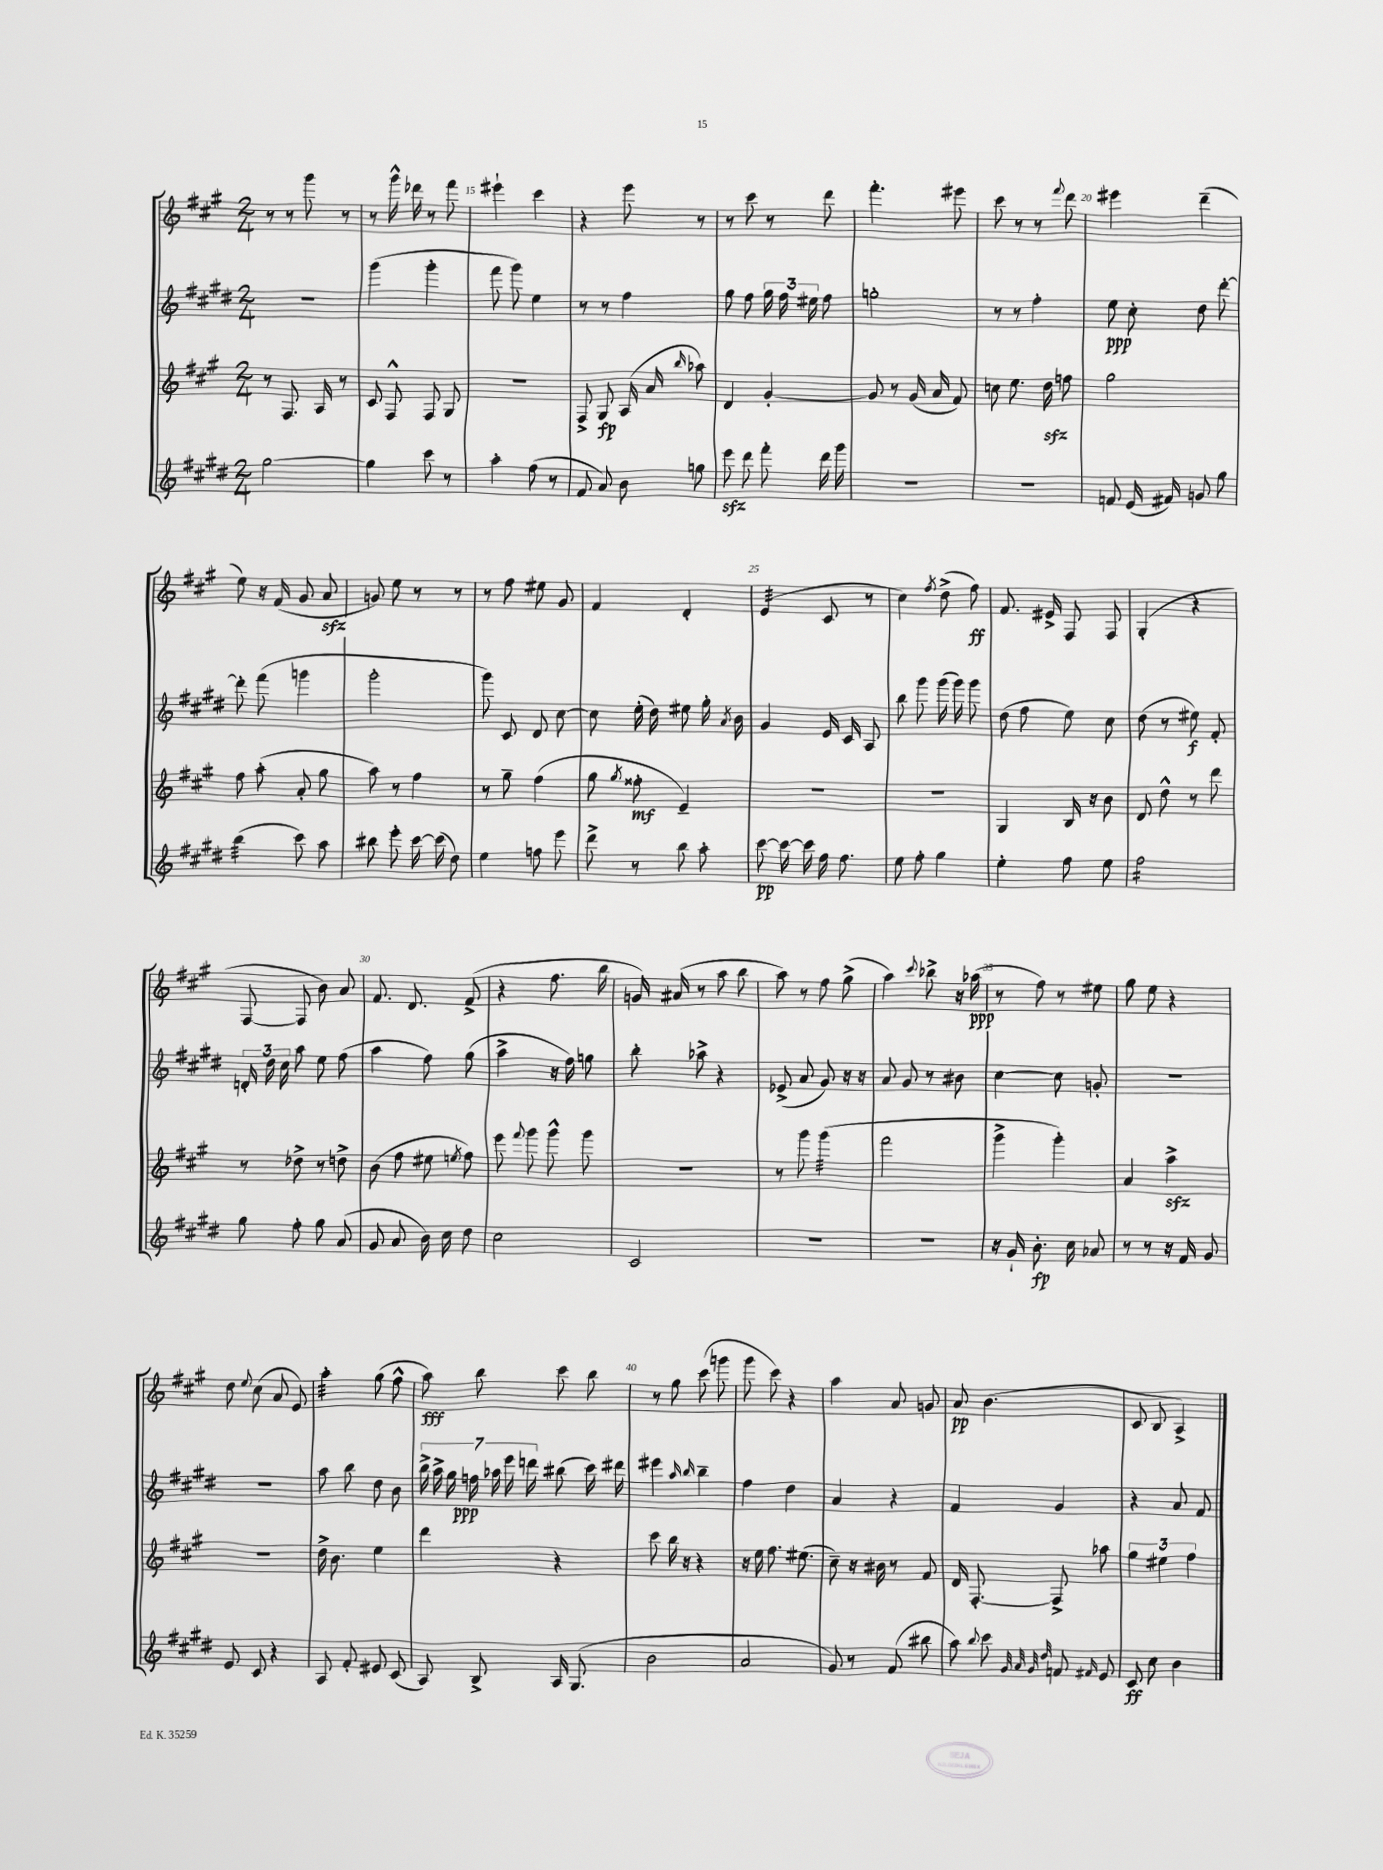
<<
\new StaffGroup <<
\new Staff = "s0" {
    \clef treble \key a \major \numericTimeSignature \time 2/4
    \autoBeamOff r8 r8 gis'''8 r8 |
    r8 gis'''16-^ des'''16 r8 fis'''8 |
    eis'''4-! cis'''4 |
    r4 e'''8 r8 |
    r8 cis'''8 r8 d'''8 |
    fis'''4.-. eis'''8 |
    cis'''8 r8 r8 \appoggiatura { fis'''8 } d'''8 |
    eis'''4 d'''4--( |
    e''8) r16 fis'16( gis'8 a'8\sfz |
    g'8) e''8 r8 r8 |
    r8 fis''8 eis''8 gis'8 |
    fis'4 d'4-. |
    e'4:32( cis'8 r8 |
    cis''4) \acciaccatura { fis''8 } d''8->( fis''8\ff) |
    fis'8. eis'16-> fis8 fis8 |
    gis4-.( r4 |
    fis8~ fis8 b'8) a'8 |
    fis'8. d'8. fis'8->( |
    r4 fis''8. b''16 |
    g'16) ais'16( r8 a''8 b''8 |
    a''8) r8 fis''8 gis''8->( |
    a''4) \appoggiatura { cis'''8 } bes''8-> r16 aes''16\ppp( |
    r8 fis''8) r8 eis''8 |
    gis''8 e''8 r4 |
    d''8 \appoggiatura { e''8 } cis''8( a'8 e'8) |
    a''4:32-. gis''8( fis''8-^ |
    a''8\fff) b''8 cis'''8 b''8 |
    r8 gis''8 cis'''8( g'''8 |
    gis'''8 cis'''8) r4 |
    a''4 a'8 g'8 |
    a'8\pp b'4.( |
    cis'8 b8 a4->) \bar "|." |
}
\new Staff = "s1" {
    \clef treble \key e \major \numericTimeSignature \time 2/4
    \autoBeamOff r2 |
    gis'''4( gis'''4-. |
    fis'''8 gis'''8) e''4 |
    r8 r8 fis''4 |
    gis''8 fis''8 \tuplet 3/2 { gis''16 fis''16 eis''16 } fis''8 |
    g''2-. |
    r8 r8 fis''4-. |
    e''8\ppp cis''8-. dis''8 dis'''8~-. |
    dis'''8-. fis'''8( g'''4 |
    gis'''2-. |
    gis'''8) cis'8 dis'8 cis''8~ |
    cis''8 e''16-.( dis''16) eis''8 gis''16-. \acciaccatura { a'8 } b'16 |
    gis'4 e'16 cis'16 a8 |
    b''8 gis'''8 gis'''16( gis'''16) gis'''8 |
    dis''8( fis''8 e''8) cis''8 |
    dis''8( r8 eis''8\f) fis'8-. |
    \tuplet 3/2 { d'16-. dis''16 cis''16 } a''8 e''8 fis''8( |
    a''4 fis''8) gis''8( |
    a''4-> r16 fis''16) g''8 |
    b''8-. aes''8-> r4 |
    ees'8->( a'8 gis'8) r16 r16 |
    a'8 gis'8 r8 bis'8 |
    cis''4~ cis''8 g'8-. |
    R2 |
    R2 |
    a''8 b''8 dis''8 b'8 |
    \tuplet 7/4 { b''16-> a''16-> gis''16 f''16\ppp aes''16 e'''16 d'''16 } bis''8( cis'''16) dis'''16 |
    eis'''4 \grace { a''16 b''16 } b''4-- |
    fis''4 dis''4 |
    a'4 r4 |
    fis'4 gis'4 |
    r4 a'8 fis'8 \bar "|." |
}
\new Staff = "s2" {
    \clef treble \key a \major \numericTimeSignature \time 2/4
    \autoBeamOff r8 fis8. a16 r8 |
    cis'8 fis8-^ fis8 gis8 |
    R2 |
    fis8-> gis8\fp a16( a'16 \grace { b''16 } aes''8) |
    d'4 gis'4~-. |
    gis'8 r8 gis'16( a'16 fis'8) |
    c''8 e''8. d''16\sfz f''8 |
    gis''2 |
    fis''8 a''8-.( a'8-. gis''8 |
    a''8) r8 fis''4 |
    r8 gis''8-- fis''4( |
    gis''8 \acciaccatura { gis''8 } fisis''8-.\mf e'4--) |
    R2 |
    R2 |
    gis4 b16 r16 b'8 |
    d'8 d''8-^ r8 d'''8 |
    r8 des''8-> r8 d''8-> |
    b'8( fis''8 eis''8 \acciaccatura { e''8 } fis''8) |
    e'''8 \appoggiatura { fis'''8 } gis'''8 gis'''8-^ gis'''8 |
    r2 |
    r8 gis'''8 gis'''4:32( |
    fis'''2 |
    gis'''4-> gis'''4-.) |
    a'4 a''4->\sfz |
    R2 |
    d''16-> b'8. e''4 |
    d'''4 r4 |
    cis'''8 b''16 r16 r4 |
    r16 e''16 fis''8. eis''8.( |
    cis''8--) r16 bis'16 r8 fis'8 |
    d'16 fis8.~-. fis8-> aes''8 |
    \tuplet 3/2 { gis''4 eis''4 fis''4 } \bar "|." |
}
\new Staff = "s3" {
    \clef treble \key e \major \numericTimeSignature \time 2/4
    \autoBeamOff gis''2~ |
    gis''4 cis'''8 r8 |
    a''4-. fis''8( r8 |
    fis'8 a'8) b'8 g''8 |
    e'''8\sfz dis'''8 fis'''8-. dis'''16 gis'''16 |
    R2 |
    R2 |
    f'8 e'16( fis'16) g'8 gis''8 |
    b''4:32( cis'''8) a''8 |
    bis''8 e'''8-. cis'''16~ cis'''16( dis''8) |
    e''4 f''8 e'''8 |
    dis'''8-> r8 b''8 a''8-. |
    cis'''8~\pp cis'''16~ cis'''16 fis''16 fis''8. |
    e''8 fis''8-. gis''4 |
    e''4-. fis''8 e''8 |
    fis''2:16 |
    gis''8 fis''8-. gis''8 a'8( |
    gis'8 a'8 b'16) cis''16 dis''8 |
    cis''2 |
    cis'2 |
    r2 |
    r2 |
    r16 gis'16-! b'8.-.\fp cis''16 aes'8 |
    r8 r8 r16 fis'16 gis'8 |
    e'8 cis'8 r4 |
    a8 fis'8-. eis'8 cis'8( |
    a8) b8-> a16 gis8.( |
    b'2 |
    a'2 |
    gis'8) r8 fis'8( bis''8 |
    a''8) \appoggiatura { b''8 } cis'''8 \grace { gis'32 a'32 gis'32 dis''32 } f'8 \grace { fis'16 } e'8 |
    cis'8\ff cis''8 b'4 \bar "|." |
}
>>
>>
\layout { \context { \Score currentBarNumber = #13 \override BarNumber.break-visibility = ##(#f #t #t) barNumberVisibility = #(every-nth-bar-number-visible 5) } }
